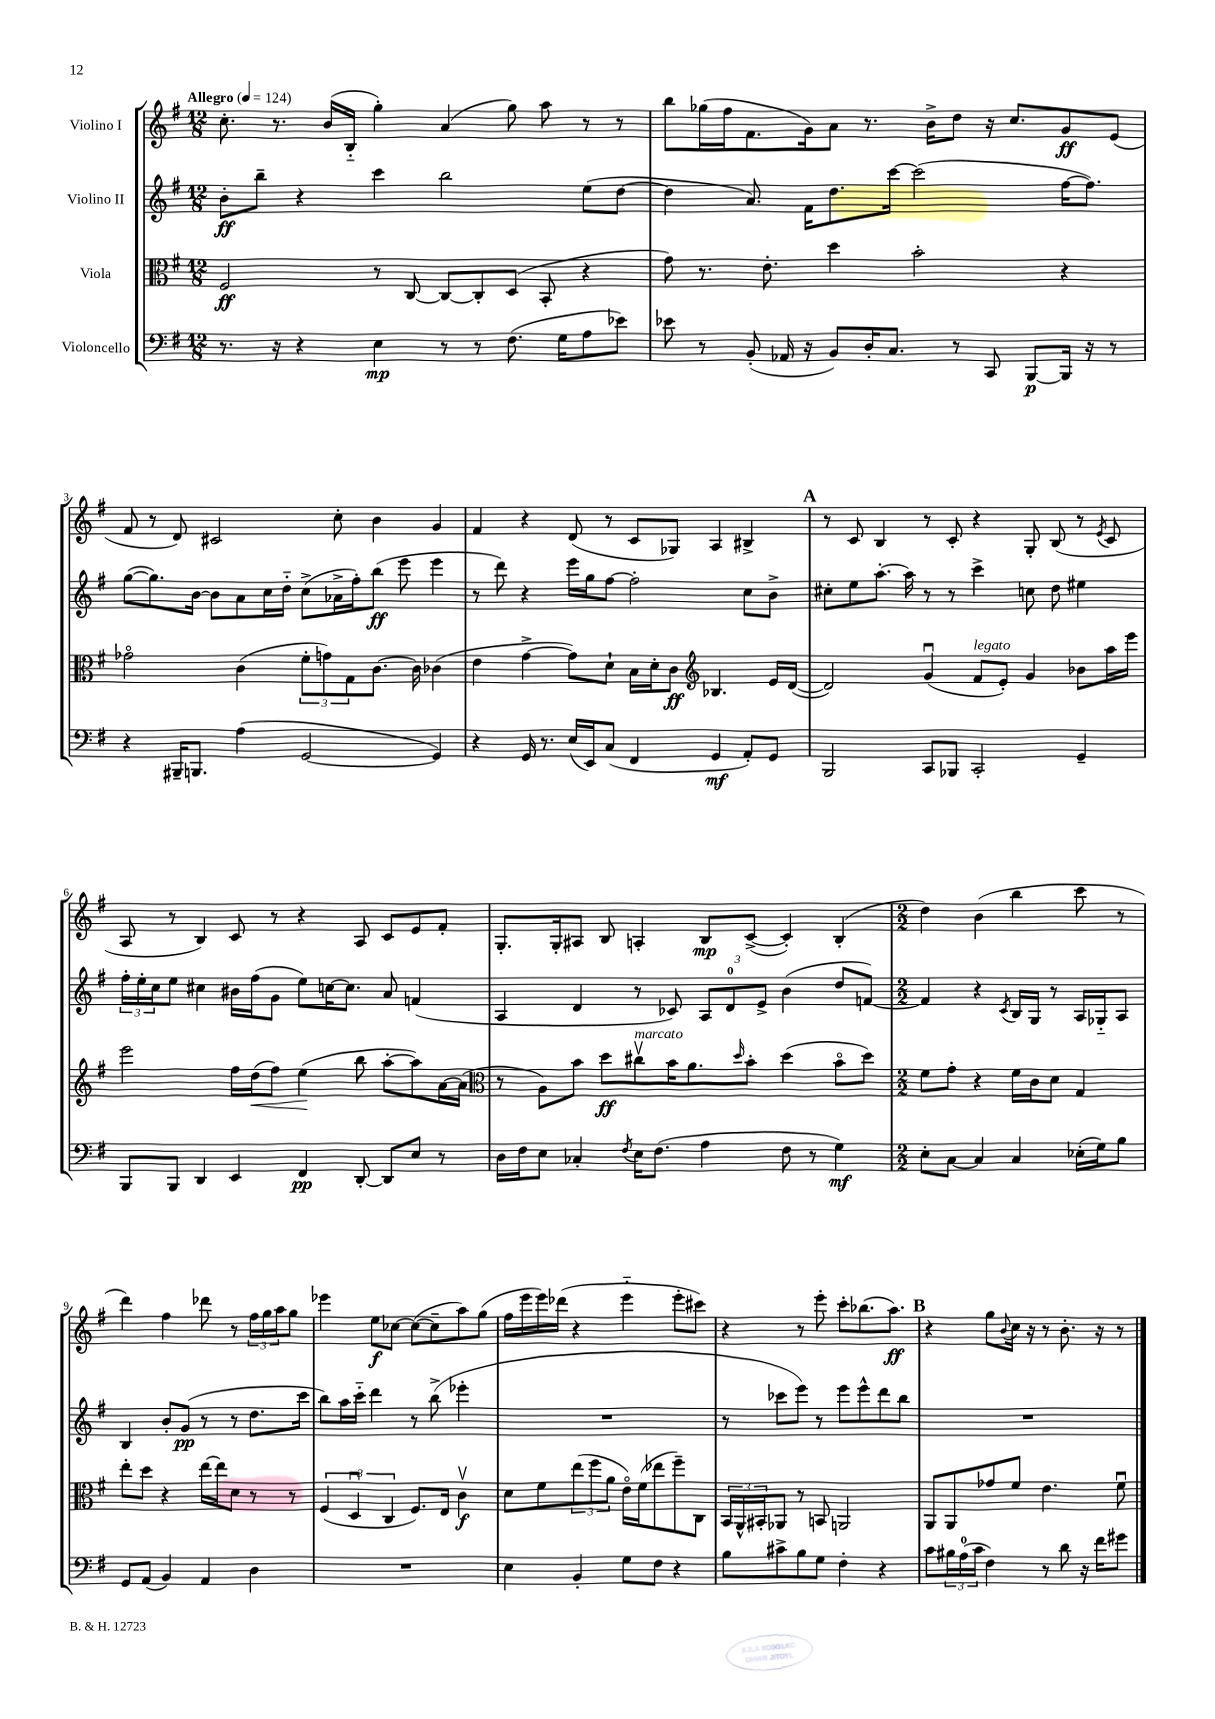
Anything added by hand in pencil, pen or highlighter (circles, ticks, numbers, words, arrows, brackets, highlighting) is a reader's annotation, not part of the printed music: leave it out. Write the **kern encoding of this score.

**kern	**dynam	**kern	**dynam	**kern	**dynam	**kern	**dynam
*part4	*part4	*part3	*part3	*part2	*part2	*part1	*part1
*staff4	*staff4	*staff3	*staff3	*staff2	*staff2	*staff1	*staff1
*I"Violoncello	*	*I"Viola	*	*I"Violino II	*	*I"Violino I	*
*clefF4	*	*clefC3	*	*clefG2	*	*clefG2	*
*k[f#]	*	*k[f#]	*	*k[f#]	*	*k[f#]	*
*M12/8	*	*M12/8	*	*M12/8	*	*M12/8	*
*MM124	*	*MM124	*	*MM124	*	*MM124	*
=1	=1	=1	=1	=1	=1	=1	=1
!	!	!	!	!	!	!LO:TX:a:B:t=Allegro	!
8.r	.	2F#/	ff	8b'\L	ff	8.cc'\	.
.	.	.	.	8bb~\J	.	.	.
16r	.	.	.	.	.	8.r	.
4r	.	.	.	4r	.	.	.
.	.	.	.	.	.	(16b/LL	.
.	.	.	.	.	.	16B/JJ	.
4E\	mp	8r	.	4ccc\	.	4gg'\)	.
.	.	[8C/	.	.	.	.	.
8r	.	8C/L_	.	2bb\	.	(4a/	.
8r	.	8C'/]	.	.	.	.	.
(8.F#\	.	(8D/J	.	.	.	8gg\)	.
.	.	8BB'/	.	.	.	8aa\	.
16G\KL	.	.	.	.	.	.	.
8A\	.	4r	.	(8ee\L	.	8r	.
8e-X\J)	.	.	.	[8dd\J	.	8r	.
=2	=2	=2	=2	=2	=2	=2	=2
8e-X\	.	8g\)	.	4dd\]	.	8bb\L	.
8r	.	8.r	.	.	.	(16gg-X\L	.
.	.	.	.	.	.	16ff#\J	.
(8BB'/	.	.	.	8.a/)	.	8.f#\	.
.	.	8.e'\	.	.	.	.	.
16AA-X/	.	.	.	.	.	.	.
16r	.	.	.	16f#\KL	.	16g\k)	.
8BB/L)	.	4dd\	.	8.dd\	.	8a\J	.
16D'/K	.	.	.	.	.	8.r	.
8.C/J	.	.	.	[16ccc\Jk	.	.	.
.	.	2b'\	.	(2ccc\]	.	.	.
.	.	.	.	.	.	16b^\KL	.
8r	.	.	.	.	.	8dd\J	.
8CC/	.	.	.	.	.	16r	.
.	.	.	.	.	.	8.cc/L	.
[8BBB/L	p	.	.	.	.	.	.
16BBB/Jk]	.	4r	.	[16ff#\KL	.	8g/	ff
16r	.	.	.	8.ff#\J])	.	.	.
8r	.	.	.	.	.	(8e/J	.
!!LO:LB:g=z
=3	=3	=3	=3	=3	=3	=3	=3
4r	.	2g-X\	.	([8gg\L	.	8f#/	.
.	.	.	.	8.gg\])	.	8r	.
16BBB#X~/KL	.	.	.	.	.	8d/)	.
8.BBBn/J	.	.	.	[16b\Jk	.	.	.
.	.	.	.	8b\L]	.	2c#X/	.
(4A\	.	(4c\	.	8a\	.	.	.
.	.	.	.	16cc\L	.	.	.
.	.	.	.	16dd\JJ	.	.	.
[2GG/	.	12f#'\L	.	(8cc^\L	.	.	.
.	.	12gn\)	.	.	.	.	.
.	.	.	.	16a-X^\L	.	8cc'\	.
.	.	12G\	.	.	.	.	.
.	.	.	.	16ff#'\J)	.	.	.
.	.	[8.c\J	.	(8bb\J	ff	4b\	.
.	.	.	.	8eee\	.	.	.
.	.	16c\]	.	.	.	.	.
4GG/])	.	(4c-X\	.	4eee\	.	4g/	.
=4	=4	=4	=4	=4	=4	=4	=4
4r	.	4e\	.	8r	.	4f#/	.
.	.	.	.	8ddd\)	.	.	.
16GG/	.	[4g^\	.	4r	.	4r	.
8.r	.	.	.	.	.	.	.
(16E/LL	.	8g\L])	.	16eee\LL	.	(8d/	.
16EE/J)	.	.	.	16gg\J	.	.	.
(8C/J	.	8d`\J	.	[8ff#\J	.	8r	.
4FF#/	.	16B\LL	.	2ff#'\]	.	8c/L	.
.	.	16d'\J	.	.	.	.	.
.	.	8c\J	ff	.	.	8G-X/J)	.
*	*	*clefG2	*	*	*	*	*
4GG/	mf	4.B-X/	.	.	.	4A/	.
8AA'/L)	.	.	.	8cc\L	.	4B#X^/	.
8GG/J	.	16e/LL	.	8b^\J	.	.	.
.	.	([16d/JJ	.	.	.	.	.
!!LO:REH:place=s1:t=A
=5	=5	=5	=5	=5	=5	=5	=5
2BBB/	.	2d/])	.	8cc#X'\L	.	8r	.
.	.	.	.	8ee\	.	8c/	.
.	.	.	.	[8.aa'\J	.	4B/	.
.	.	.	.	16aa\]	.	.	.
8CC/L	.	(4gu/	.	8r	.	8r	.
8BBB-X/J	.	.	.	8r	.	8c'/	.
!	!	!LO:TX:a:i:t=legato	!	!	!	!	!
2CC'/	.	8f#/L	.	4ccc^\	.	4r	.
.	.	8e'/J)	.	.	.	.	.
.	.	4g/	.	8ccn\	.	8G'/	.
.	.	.	.	8dd\	.	(8B/	.
4GG~/	.	8b-X\L	.	4ee#X\	.	8r	.
.	.	.	.	.	.	8qe/	.
.	.	16aa\L	.	.	.	8c/	.
.	.	16eee\JJ	.	.	.	.	.
!!LO:LB:g=z
=6	=6	=6	=6	=6	=6	=6	=6
8BBB/L	.	2eee\	.	24ff#'\LL	.	8A/	.
.	.	.	.	24ee'\	.	.	.
.	.	.	.	24cc\J	.	.	.
8BBB/J	.	.	.	8ee\J	.	8r	.
4DD/	.	.	.	4cc#X\	.	4B/)	.
4EE/	.	16ff#\LL	.	16b#X\LL	.	8c/	.
!	!	!	!LO:HP:b	!	!	!	!
.	.	(16dd\J	<	(16ff#\J	.	.	.
.	.	8ff#\J)	.	8g\J	.	8r	.
4FF#/	pp	(4ee\	.	8ee\L)	.	4r	.
.	.	.	.	[16ccn\K	.	.	.
.	.	.	.	8.cc\J]	.	.	.
[8DD'/	.	8bb\	[	.	.	8A/	.
8DD/L]	.	[8aa'\L	.	8a/	.	8c/L	.
8E/J	.	8aa\])	.	(4fn/	.	8e/	.
8r	.	[16a\L	.	.	.	8f#'/J	.
.	.	(16a\JJ]	.	.	.	.	.
=7	=7	=7	=7	=7	=7	=7	=7
*	*	*clefC3	*	*	*	*	*
16D\LL	.	8r	.	4A/	.	8.G'/L	.
16F#\J	.	.	.	.	.	.	.
8E\J	.	8A\L)	.	.	.	.	.
.	.	.	.	.	.	16G'/k	.
4C-X'/	.	8b\J	.	4d/	.	8A#X/J	.
.	.	8dd\L	ff	.	.	8B/	.
8qF#/	.	.	.	.	.	.	.
!	!	!LO:TX:a:i:t=marcato	!	!	!	!	!
16E\KL	.	8cc#Xv\	.	8r	.	4An'/	.
(8.F#\J	.	.	.	.	.	.	.
.	.	16b\K	.	8c-X/)	.	.	.
.	.	8.a\	.	.	.	.	.
4A\	.	.	.	12A/L	.	8B/L	mp
.	.	.	.	12d/	.	.	.
.	.	16qqdd/	.	.	.	.	.
.	.	8b'\J	.	.	.	([8c^/J	.
.	.	.	.	12e^/J	.	.	.
8F#\	.	(4dd\	.	(4b\	.	4c'/])	.
8r	.	.	.	.	.	.	.
4G\)	mf	8b\L	.	8dd/L	.	(4B'/	.
.	.	8dd\J)	.	[8fn/J)	.	.	.
=8	=8	=8	=8	=8	=8	=8	=8
*M2/2	*	*M2/2	*	*M2/2	*	*M2/2	*
8E'\L	.	8f#\L	.	4f/]	.	4dd\)	.
[8C\J	.	8g'\J	.	.	.	.	.
4C/]	.	4r	.	4r	.	(4b\	.
.	.	.	.	8qc/	.	.	.
4C/	.	16f#\LL	.	16B/LL	.	4bb\	.
.	.	16c\J	.	16G/JJ	.	.	.
.	.	8d\J	.	8r	.	.	.
(16E-X'\LL	.	4G/	.	16A/LL	.	8ccc\	.
16G\J)	.	.	.	16G-X/J	.	.	.
8B\J	.	.	.	8A/J	.	8r	.
!!LO:LB:g=z
=9	=9	=9	=9	=9	=9	=9	=9
8GG/L	.	8ee'\L	.	4B/	.	4ddd\)	.
(8AA/J	.	8dd\J	.	.	.	.	.
4BB/)	.	4r	.	8b'/L	.	4ff#\	.
.	.	.	.	(8g/J	pp	.	.
4AA/	.	[16ee\LL	.	8r	.	8ddd-X\	.
.	.	16ee\J]	.	.	.	.	.
.	.	8d\J	.	8r	.	8r	.
4D\	.	8r	.	8.dd\L	.	24ff#\LL	.
.	.	.	.	.	.	24gg\	.
.	.	.	.	.	.	24aa\J	.
.	.	8r	.	.	.	8gg\J	.
.	.	.	.	16ccc\Jk	.	.	.
=10	=10	=10	=10	=10	=10	=10	=10
1r	.	(6F#/	.	8bb\L)	.	4eee-X\	.
.	.	.	.	16aa\L	.	.	.
.	.	6Du/	.	.	.	.	.
.	.	.	.	16ccc\JJ	.	.	.
.	.	.	.	4ddd\	.	8ee\L	f
.	.	6C/	.	.	.	.	.
.	.	.	.	.	.	[8cc-X\J	.
.	.	8.F#/L)	.	8r	.	(8cc-\L_	.
.	.	.	.	(8bb^\	.	8cc-~\]	.
.	.	16E/Jk	.	.	.	.	.
.	.	4cv\	f	4eee-X'\	.	8aa\)	.
.	.	.	.	.	.	(8gg\J	.
=11	=11	=11	=11	=11	=11	=11	=11
4E\	.	8d\L	.	1r	.	16ff#\LL	.
.	.	.	.	.	.	16eee\	.
.	.	8f#\	.	.	.	16eee\)	.
.	.	.	.	.	.	(16ddd-X\JJ	.
4BB'/	.	(12ee\	.	.	.	4r	.
.	.	12ff#\	.	.	.	.	.
.	.	12a\J	.	.	.	.	.
8G\L	.	16e\LL)	.	.	.	4eee\	.
.	.	(16f#\J	.	.	.	.	.
8F#\J	.	8ee-X\	.	.	.	.	.
4r	.	8ff#~\)	.	.	.	8eee'\L	.
.	.	8C\J	.	.	.	8ccc#X\J)	.
=12	=12	=12	=12	=12	=12	=12	=12
8B\L	.	24BB/LL	.	8r	.	4r	.
.	.	24AA^^/	.	.	.	.	.
.	.	24BB#X'/J	.	.	.	.	.
8c#X^\	.	8AA-X/J	.	8ccc-X\L	.	.	.
8B\	.	8r	.	8eee\J)	.	8r	.
8G\J	.	8BBn/	.	8r	.	8eee'\	.
4F#'\	.	2AAn/	.	8eee\L	.	8ccc'\L	.
.	.	.	.	8eee^^\	.	(8.bb-X\	.
4r	.	.	.	8ddd\	.	.	.
.	.	.	.	.	.	8.aa\J)	ff
.	.	.	.	8bb\J	.	.	.
!!LO:REH:place=s1:t=B
=13	=13	=13	=13	=13	=13	=13	=13
8c\L	.	8AA/L	.	1r	.	4r	.
24B#X\L	.	8AA/	.	.	.	.	.
(24A\	.	.	.	.	.	.	.
24c\JJ	.	.	.	.	.	.	.
4F#\)	.	8g-X/	.	.	.	8gg\L	.
.	.	.	.	.	.	8qqb/	.
.	.	8f#/J	.	.	.	16cc\Jk	.
.	.	.	.	.	.	16r	.
8r	.	4.e\	.	.	.	8r	.
8d\	.	.	.	.	.	8.b'\	.
16r	.	.	.	.	.	.	.
16f#\KL	.	.	.	.	.	16r	.
8g#X\J	.	8f#u\	.	.	.	8r	.
==	==	==	==	==	==	==	==
*-	*-	*-	*-	*-	*-	*-	*-
